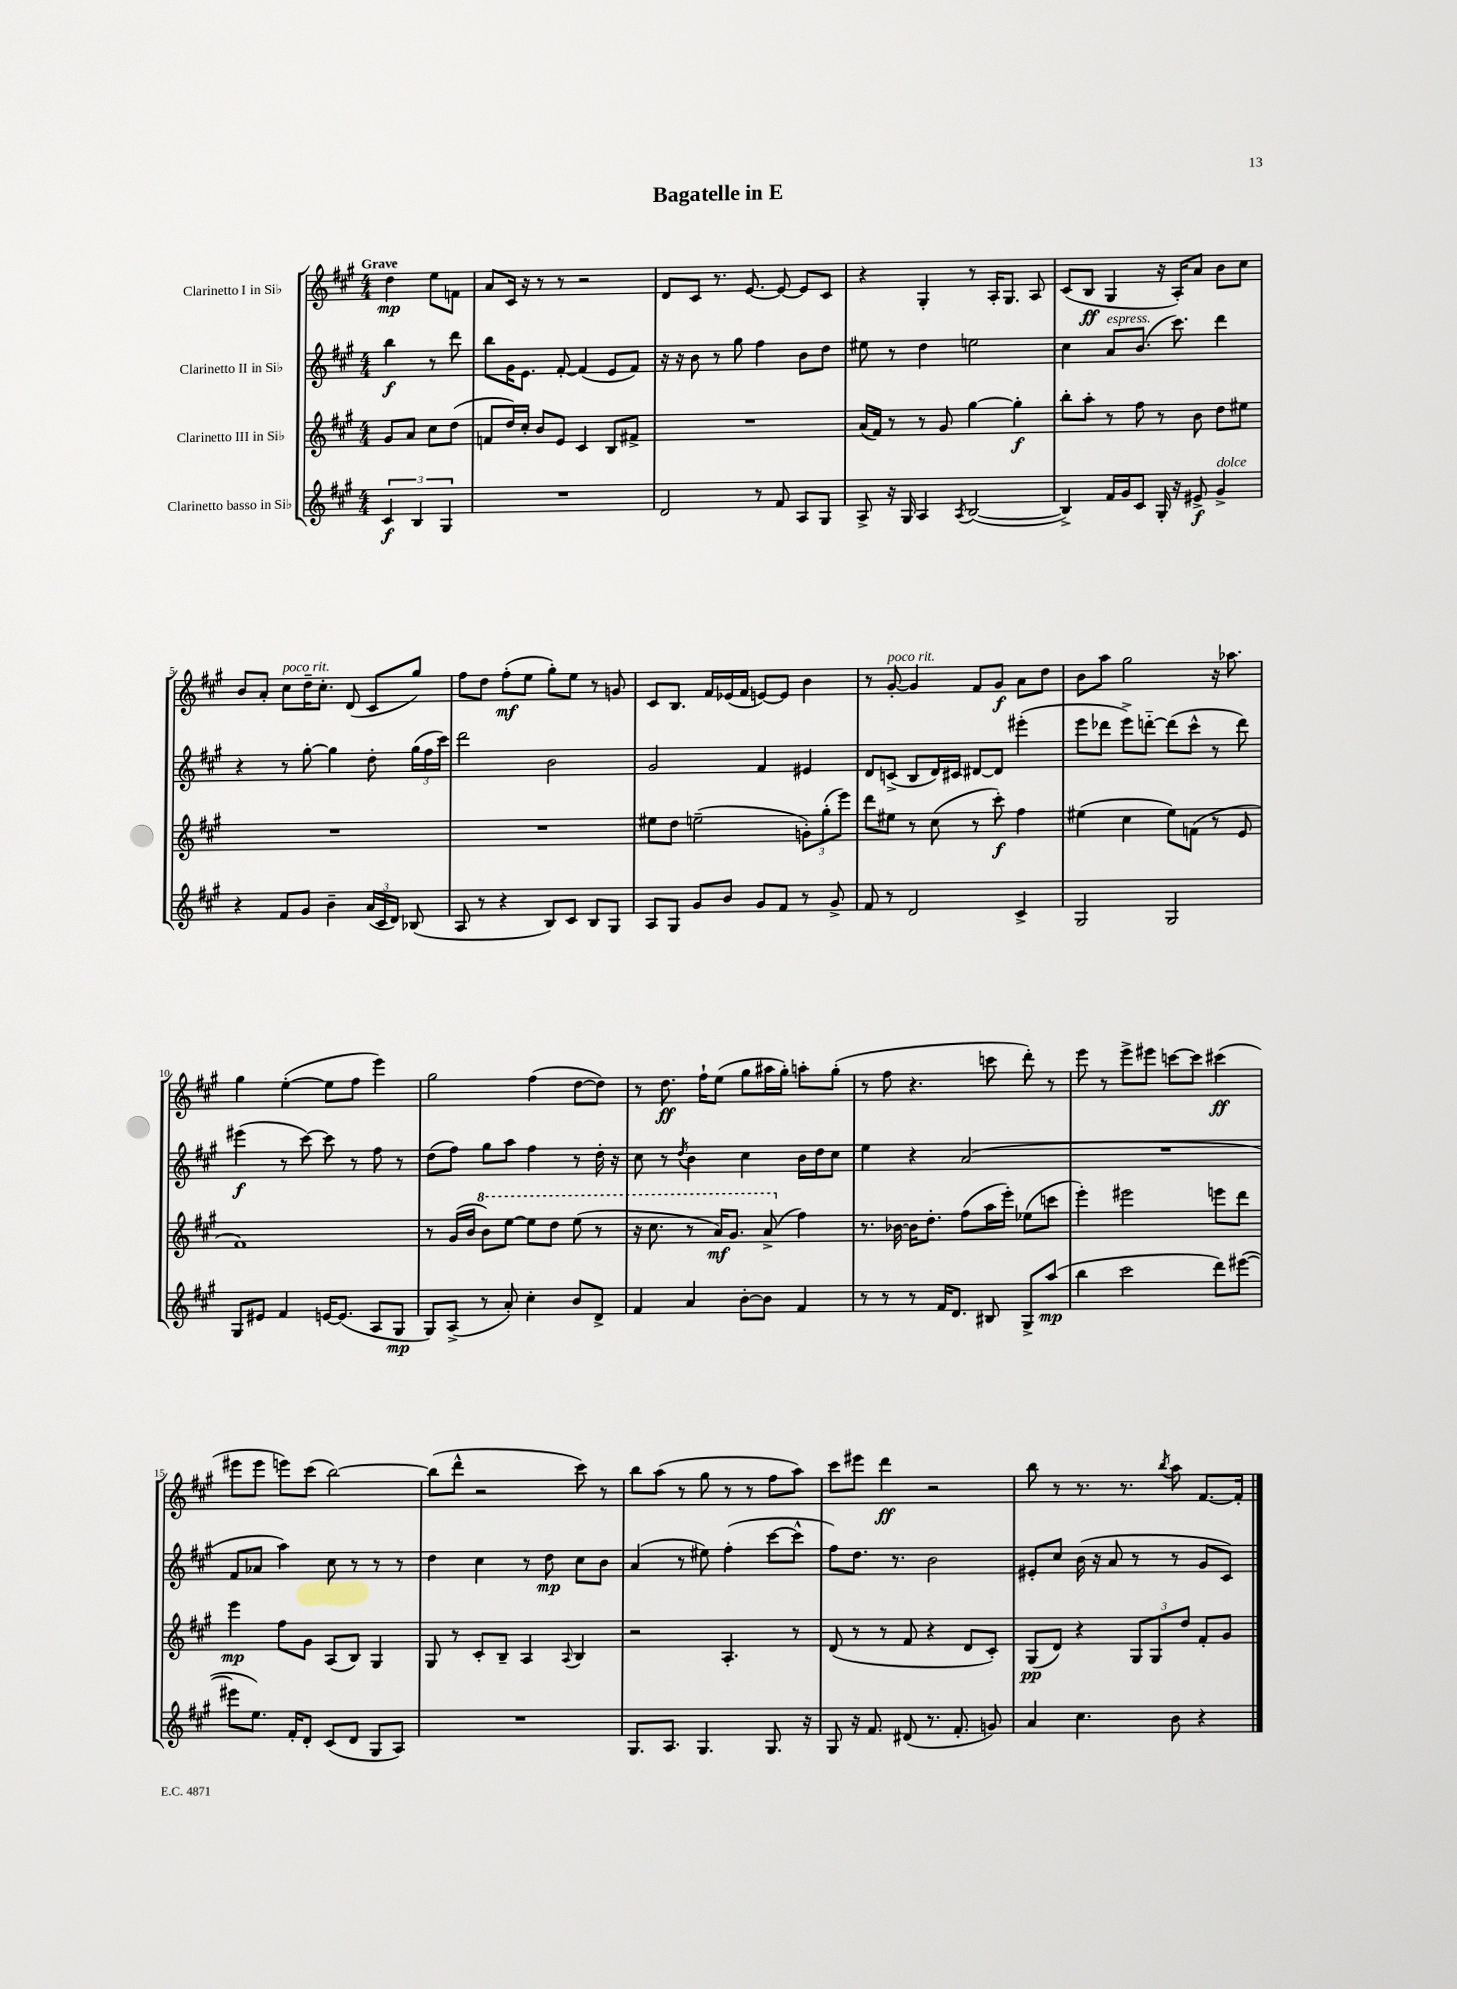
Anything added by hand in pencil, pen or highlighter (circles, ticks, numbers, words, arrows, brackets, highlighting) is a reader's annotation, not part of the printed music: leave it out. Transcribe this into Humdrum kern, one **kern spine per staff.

**kern	**kern	**kern	**kern
*staff4	*staff3	*staff2	*staff1
*clefG2	*clefG2	*clefG2	*clefG2
*k[f#c#g#]	*k[f#c#g#]	*k[f#c#g#]	*k[f#c#g#]
*M4/4	*M4/4	*M4/4	*M4/4
6c#	8g#	4bb	4dd
.	8a	.	.
6B	.	.	.
.	8cc#	8r	8ee
6G#	.	.	.
.	(8dd	8ddd	8f
=	=	=	=
1r	8f	8bb	8a
.	16dd)	16g#	16c#
.	16cc#'	8.e	16r
.	8b	.	8r
.	8e	[8f#'	8r
.	4c#	(4f#]	2r
.	8B	8e	.
.	8f#^	8f#)	.
=	=	=	=
2d	1r	16r	8d
.	.	16r	.
.	.	8b	8c#
.	.	8r	8.r
.	.	8gg#	.
.	.	.	[8.e
8r	.	4ff#	.
8f#	.	.	8e_
8A	.	8b	8e]
8G#	.	8dd	8c#
=	=	=	=
8A^	(16a	8ee#	4r
.	16f#)	.	.
16r	8r	8r	.
16G#	.	.	.
4A	8r	4dd	4G#'
.	8g#	.	.
8qA	.	.	.
([2B	[4gg#	2ee	8r
.	.	.	16A'
.	.	.	8.G#
.	4gg#']	.	.
.	.	.	8A
=	=	=	=
4B^])	8bb'	4cc#	(8c#
.	8aa'	.	8B
16f#	8r	8a	4G#
16g#	.	.	.
8c#	8ff#	(8.b	.
16G#'	8r	.	16r
16r	.	8.ccc#)	16A')
8e#^	8b	.	8a
4g#^	8dd	4ddd	8b
.	8ee#	.	8cc#
=	=	=	=
4r	1r	4r	8b
.	.	.	8a'
8f#	.	8r	8cc#
8g#	.	[8gg#'	16dd~
.	.	.	8.cc#'
4b~	.	4gg#]	.
.	.	.	(8d
(24a	.	8dd'	8c#
24c#	.	.	.
24d)	.	.	.
(8B-	.	(24gg#	8gg#)
.	.	24ff#	.
.	.	24ccc#)	.
=	=	=	=
8A	1r	2ddd	8ff#
8r	.	.	8dd
4r	.	.	(8ff#'
.	.	.	8ee
8B)	.	2b	8gg#')
8c#	.	.	8ee
8B	.	.	8r
8G#	.	.	8g
=	=	=	=
8A	8ee#	2g#	8c#
8G#	8dd	.	8.B
8g#	(2ee~	.	.
.	.	.	16f#
8b	.	.	(16e-
.	.	.	16f#
8g#	.	4f#	[8e)
8f#	.	.	8e]
8r	12g')	4e#	4b
.	(12gg#'	.	.
8g#^	.	.	.
.	12eee)	.	.
=	=	=	=
8f#	8ddd	8d	8r
8r	8ee#	(8c^	[8g#'
2d	8r	8B	4g#]
.	(8cc#	16d)	.
.	.	16c#	.
.	8r	[8d#	8f#
.	8ccc#')	8d#]	8g#
4c#^	4ff#	(4eee#'	8a
.	.	.	8dd
=	=	=	=
2G#	(4ee#	8eee	8b
.	.	8ddd-	8aa
.	4cc#	8eee^)	2gg#
.	.	[8ddd'~	.
2G#	8ee#)	(8ddd]	.
.	(8f	8ccc#^^	.
.	8r	8r	16r
.	.	.	8.aa-
.	8e	8ddd)	.
=	=	=	=
8G#	1f#)	(4eee#	4gg#
8e#	.	.	.
4f#	.	8r	([4ee'
.	.	[8ccc#)	.
[16e	.	8ccc#]	8ee]
(8.e]	.	.	.
.	.	8r	8ff#
8A	.	8ff#	4eee)
8G#	.	8r	.
=	=	=	=
8G#)	8r	(8dd	2gg#
(8A^	(16g#	8ff#)	.
.	16b	.	.
8r	8bb)	8gg#	.
8a')	[8eee	8aa	.
4cc#'	8eee]	4ff#	(4ff#
.	8ddd	.	.
8b	(8eee	8r	[8dd
8d^	8r	16dd'	8dd])
.	.	16r	.
=	=	=	=
4f#	16r	8cc#	8r
.	8.ccc#	.	.
.	.	8r	8.dd
.	.	8qdd	.
4a	8r	4b	.
.	.	.	16ff#`
.	16aa)	.	(8ee
.	8.gg#	.	.
[8b'	.	4cc#	8gg#
8b]	(8aa^	.	16aa#
.	.	.	16gg#')
4f#	4ff#)	16b	8aa'
.	.	16dd	.
.	.	8cc#	(8gg#'
=	=	=	=
8r	8.r	4ee	8r
8r	.	.	8ff#
.	[16b-	.	.
8r	16b-]	4r	4.r
.	8.dd'	.	.
16f#	.	.	.
8.d	.	.	.
.	(8ff#	(2a	.
8B#	16aa	.	8ccc
.	16eee')	.	.
8G#^	(8ee-	.	8ddd')
(8aa	8ccc	.	8r
=	=	=	=
4bb	4eee')	1r	8eee
.	.	.	8r
2ccc#	2eee#	.	8eee^
.	.	.	8eee#
.	.	.	[8ccc
.	.	.	8ccc]
8ddd)	8eee	.	(4ccc#
([8eee#	8ddd	.	.
=	=	=	=
8eee#]	4eee	8f#	8eee#
8.ee)	.	8a-	8eee#
.	8ff#	4aa)	8eee)
16f#'	.	.	.
8d'	8g#	.	(8ccc#
(8c#	(8A	8cc#	[2bb)
8d	8B)	8r	.
8G#	4G#	8r	.
8A)	.	8r	.
=	=	=	=
1r	8G#	4dd	(8bb]
.	8r	.	8ddd^^
.	8c#'	4cc#	2r
.	8B~	.	.
.	4A	8r	.
.	.	8dd	.
.	8qqA	.	.
.	4B	8cc#	8ccc#)
.	.	8b	8r
=	=	=	=
8.G#	2r	(4a	8bb
.	.	.	(8aa
8.A	.	.	.
.	.	8r	8r
4.G#	.	8ee#)	8gg#
.	4.A'	(4ff#'	8r
.	.	.	8r
8.G#	.	[8ccc#	8ff#
.	8r	8ccc#^^]	8aa)
16r	.	.	.
=	=	=	=
8G#	(8d	8ff#)	8ccc#
16r	8r	8.dd	8eee#
8.f#	.	.	.
.	8r	.	4ddd
.	.	8.r	.
(8d#	8f#	.	.
8.r	4r	2b	2r
8.f#'	.	.	.
.	8d	.	.
8g)	8c#')	.	.
=	=	=	=
4a	(8G#	8e#'	8bb
.	8d)	8cc#	8r
4.cc#	4r	(16b	8.r
.	.	16r	.
.	.	8a	.
.	.	.	8.r
.	12G#	8r	.
.	12G#	.	.
.	.	.	8qbb
8b	.	8r	8aa
.	12dd	.	.
4r	8f#'	8g#	[8.f#
.	8g#	8c#)	.
.	.	.	16f#']
==	==	==	==
*-	*-	*-	*-
